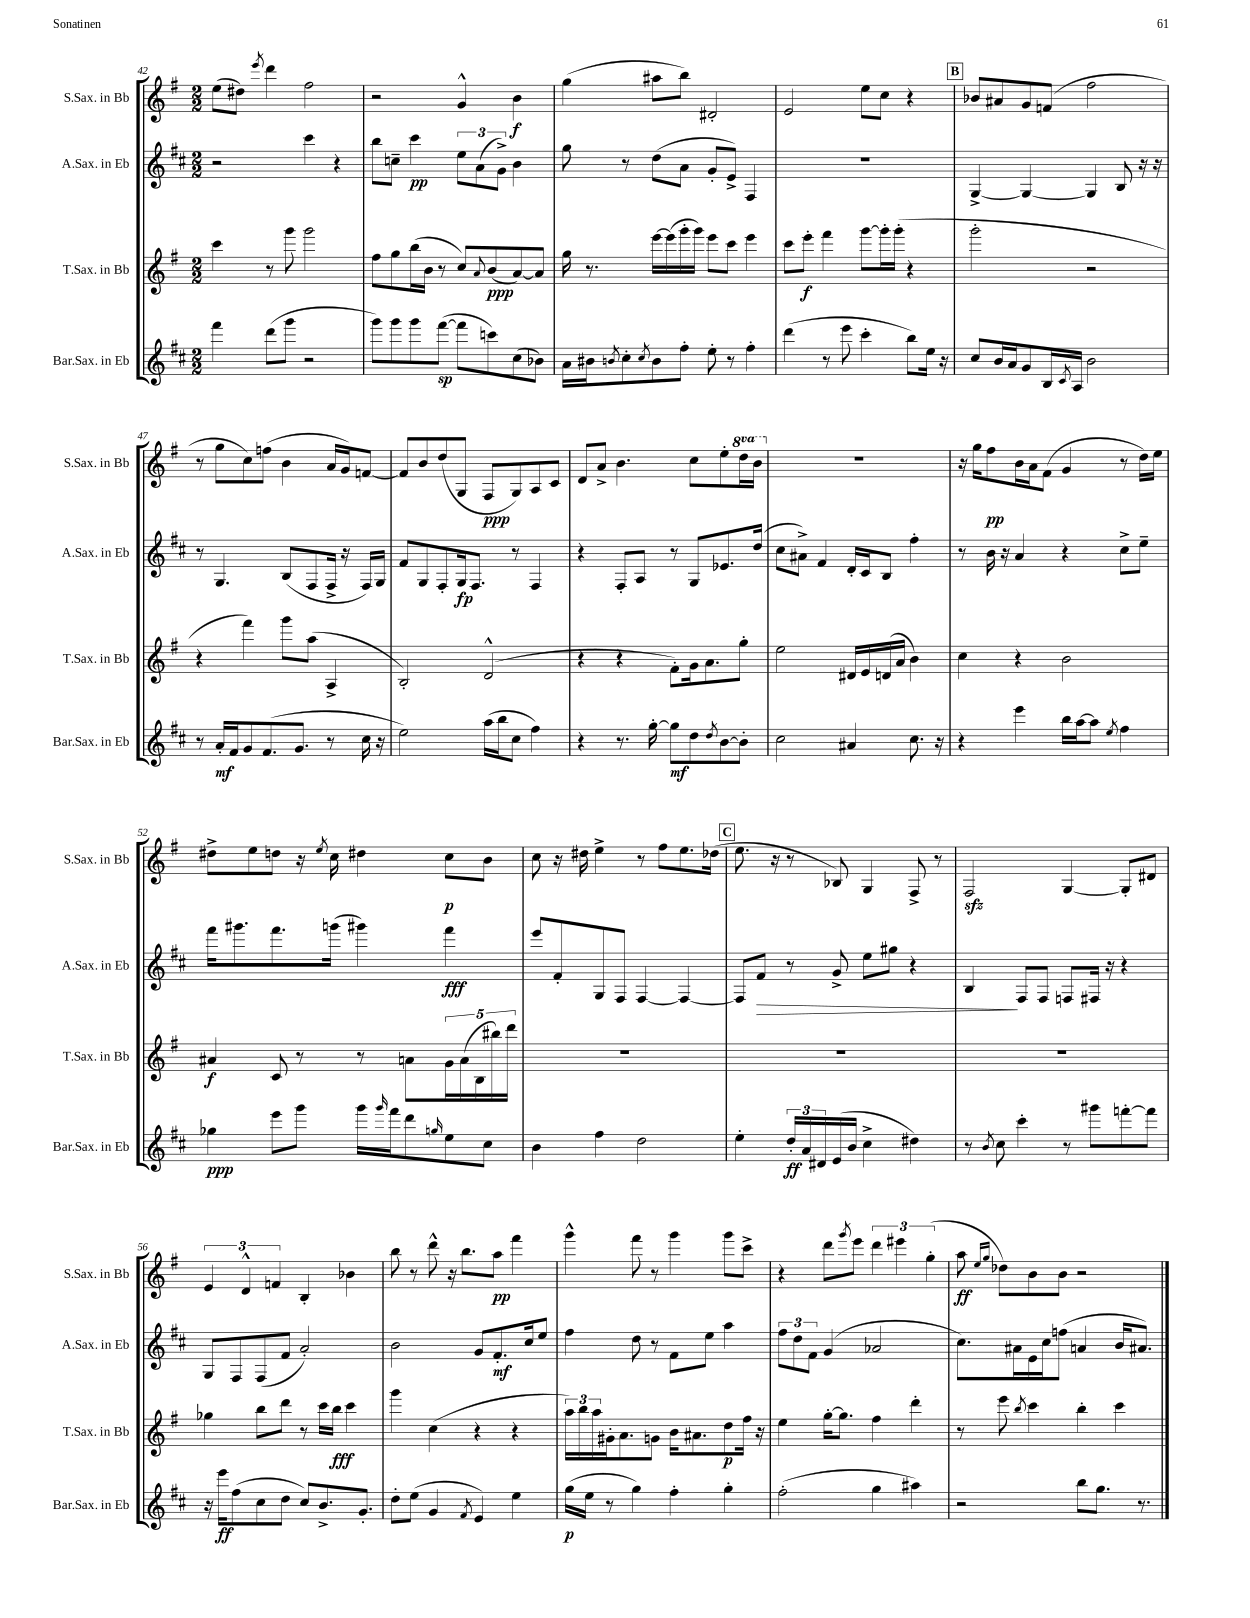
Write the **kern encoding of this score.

**kern	**kern	**kern	**kern
*staff4	*staff3	*staff2	*staff1
*clefG2	*clefG2	*clefG2	*clefG2
*k[f#c#]	*k[f#]	*k[f#c#]	*k[f#]
*M2/2	*M2/2	*M2/2	*M2/2
4fff#\	4ccc\	2r	(8ee\L
.	.	.	8dd#\J)
.	.	.	8qeee/
(8ddd\L	8r	.	4ddd\
8ggg\J	8ggg\	.	.
2r	2ggg\	4ccc#\	2ff#\
.	.	4r	.
=	=	=	=
8ggg\L)	8ff#\L	8bb\L	2r
8ggg\	8gg\	8cc~\J	.
8ggg\	(16bb\L	4ccc#\	.
.	16b\JJ	.	.
([8fff#\J	8r	.	.
8fff#\]L	8cc/L)	12ee\L	4g^^/
.	.	(12a\	.
.	8qqa/	.	.
8ccc\)	(8b/	.	.
.	.	12g^\J)	.
(8cc#\	[8a/)	4b\	4b\
8b-\J)	8a/]J	.	.
=	=	=	=
16a\LL	16gg\	8gg\	(4gg\
16b#\J	8.r	.	.
8qb/	.	.	.
8cc#'\	.	8r	.
8qcc#/	.	.	.
8b\	[16eee\LL	(8dd\L	8aa#\L
.	(16eee\]	.	.
8ff#'\J	16ggg'\	8a\J	8bb\J)
.	16ggg\JJ)	.	.
8ee'\	8eee\L	8g'/L	2d#'/
8r	8ccc\J	8e^/J)	.
4ff#'\	4eee\	4F#/	.
=	=	=	=
(4ddd\	8ccc\L	1r	2e/
.	8eee'\J	.	.
8r	4fff#\	.	.
8eee\	.	.	.
4ccc#'\	[8ggg\L	.	8ee\L
.	16ggg'\]L	.	8cc\J
.	(16ggg'\JJ	.	.
8bb\L)	4r	.	4r
16ee\Jk	.	.	.
16r	.	.	.
=	=	=	=
8cc#/L	2ggg'\	[4G^/	8b-/L
16b/L	.	.	8a#/
16a/J	.	.	.
8g/	.	4G/_	8g/
16B/L	.	.	(8f/J
8qc#/	.	.	.
16A/JJ	.	.	.
2b\	2r	4G/]	2ff#\
.	.	8B/	.
.	.	16r	.
.	.	16r	.
=	=	=	=
8r	4r	8r	8r
16a'/LL	.	4.G/	8gg\L
16f#/J	.	.	.
8g/	4fff#\)	.	8cc\)
(8.f#/	.	.	(8ff\J
.	8ggg\L	(8B/L	4b\
8.g/J	.	.	.
.	(8aa\J	8F#/	.
8r	4A^/	16F#^/Jk	16a/LL
.	.	16r	16g/J)
16cc#\	.	16F#/LL)	[8f/J
16r	.	16G/JJ	.
=	=	=	=
2ee\)	2B'/)	8f#/L	8f/]L
.	.	8G/	8b/
.	.	8F#'/	(8dd/
.	.	16G/k	8G/J
.	.	8.F#/J	.
(16aa\LL	(2d^^/	.	8F#/L
16bb\J	.	.	.
8cc#\J	.	8r	8G/)
4ff#\)	.	4F#/	8A/
.	.	.	8c/J
=	=	=	=
4r	4r	4r	8d/L
.	.	.	8a^/J
8.r	4r	8F#'/L	4.b\
.	.	8A/J	.
[16gg'\	.	.	.
8gg\]L	8f#'\L)	8r	.
8dd\	16g\k	8G/L	8cc\L
.	8.a\	.	.
8qdd/	.	.	.
[8b\	.	8.e-/	8ee'\
8b'\]J	8gg'\J	.	16ddd\L
.	.	(16dd/Jk	16bb\JJ
=	=	=	=
2cc#\	2ee\	8cc#\L	1r
.	.	8a#^\J)	.
.	.	4f#/	.
4a#/	16d#/LL	16d'/LL	.
.	16e/	16c#/J	.
.	(16d/	8B/J	.
.	16a/JJ	.	.
8.cc#\	4b\)	4ff#'\	.
16r	.	.	.
=	=	=	=
4r	4cc\	8r	16r
.	.	.	16gg\LK
.	.	16b\	8ff#\
.	.	16r	.
4eee\	4r	4a/	16b\L
.	.	.	16a\J
.	.	.	(8f#\J
16bb\LL	2b\	4r	4g/
[16aa\J	.	.	.
8aa\]J	.	.	.
8qee/	.	.	.
4ff#\	.	8cc#^\L	8r
.	.	8ee~\J	16dd\LL)
.	.	.	16ee\JJ
=	=	=	=
4gg-\	4a#/	16fff#\LK	8dd#^\L
.	.	8.ggg#\	.
.	.	.	8ee\
8eee\L	8c/	8.fff#\	8dd\J
8ggg\J	8r	.	16r
.	.	.	8qee/
.	.	(16ggg\Jk	16cc\
16ggg\LL	8r	4ggg#\)	4dd#\
16qqggg/	.	.	.
16fff#\J	.	.	.
8ddd\	8a\L	.	.
16qqgg/	.	.	.
8ee\	20g\L	4fff#\	8cc\L
.	(20a\	.	.
.	20B\	.	.
8cc#\J	.	.	8b\J
.	20bb#\)	.	.
.	20ddd\JJ	.	.
=	=	=	=
4b\	1r	8eee/L	8cc\
.	.	8f#'/	16r
.	.	.	16dd#\
4ff#\	.	8G/	4ee^\
.	.	8F#/J	.
2dd\	.	[4F#/	8r
.	.	.	8ff#\L
.	.	4F#/_	8.ee\
.	.	.	(16dd-\Jk
=	=	=	=
4ee'\	1r	8F#/]L	8.ee\
.	.	8f#/J	.
.	.	.	16r
24dd'/LL	.	8r	8r
24a/	.	.	.
24d#/	.	.	.
(16e/	.	8g^/	8B-/)
16b/JJ	.	.	.
4cc#^\	.	8ee\L	4G/
.	.	8gg#\J	.
4dd#\)	.	4r	8F#^/
.	.	.	8r
=	=	=	=
8r	1r	4B/	2F#/
8qb/	.	.	.
8cc#\	.	.	.
4ccc#'\	.	8F#/L	.
.	.	8F#/J	.
8r	.	8F/L	[4G/
8ggg#\L	.	16F#/Jk	.
.	.	16r	.
[8fff'\	.	4r	8G'/]L
8fff\]J	.	.	8d#/J
=	=	=	=
16r	4gg-\	8G/L	6e/
16eee\LK	.	.	.
(8ff#\	.	8F#/	.
.	.	.	6d^^/
8cc#\	8bb\L	(8F#/	.
.	.	.	6f/
8dd\J	8ddd\J	8f#/J	.
8cc#/L)	8r	2a'/)	4B'/
8.b^/	16ccc\LL	.	.
.	16bb\JJ	.	.
.	4ccc\	.	4b-\
8.g'/J	.	.	.
=	=	=	=
8dd'\L	4ggg\	2b\	8bb\
(8ee\J	.	.	8r
4g/	(4cc\	.	8ddd^^\
.	.	.	16r
.	.	.	8.bb\L
8qf#/	.	.	.
4e/)	4r	8g/L	.
.	.	8.f#'/	8aa\J
4ee\	4r	.	4fff#\
.	.	16cc#/k	.
.	.	8ee/J	.
=	=	=	=
(16gg\LL	24aa\LL)	4ff#\	4ggg^^\
.	24bb\	.	.
16ee\JJ	.	.	.
.	24aa\	.	.
8r	16g#'\J	.	.
.	8.a\	.	.
4gg\)	.	8dd\	8fff#\
.	8g\J	8r	8r
4ff#'\	16b\LK	8f#\L	4ggg\
.	8.a#\	.	.
.	.	8ee\J	.
4gg'\	8dd\	4aa\	8ggg\L
.	16ff#\Jk	.	8ccc^\J
.	16r	.	.
=	=	=	=
(2ff#'\	4ee\	12ff#\L	4r
.	.	12dd\	.
.	.	12f#\J	.
.	[16gg'\LK	(4g/	8ddd\L
.	8.gg\]J	.	.
.	.	.	8qggg/
.	.	.	8eee\J
4gg\	4ff#\	2a-/	6ddd\
.	.	.	6eee#\
4aa#\)	4ddd'\	.	.
.	.	.	(6gg'\
=	=	=	=
2r	8r	8.cc#\L)	8aa\
.	.	.	16qqee/LL
.	.	.	16qqgg/JJ
.	8eee\	.	8dd-\L)
.	.	16a#\L	.
.	8qbb/	.	.
.	4ccc\	16e\	8b\
.	.	16cc#\J	.
.	.	(8ff\J	8b\J
8bb\L	4bb'\	4a/	2r
8.gg\J	.	.	.
.	4ccc\	16b/LK	.
8.r	.	8.a#/J)	.
==	==	==	==
*-	*-	*-	*-
